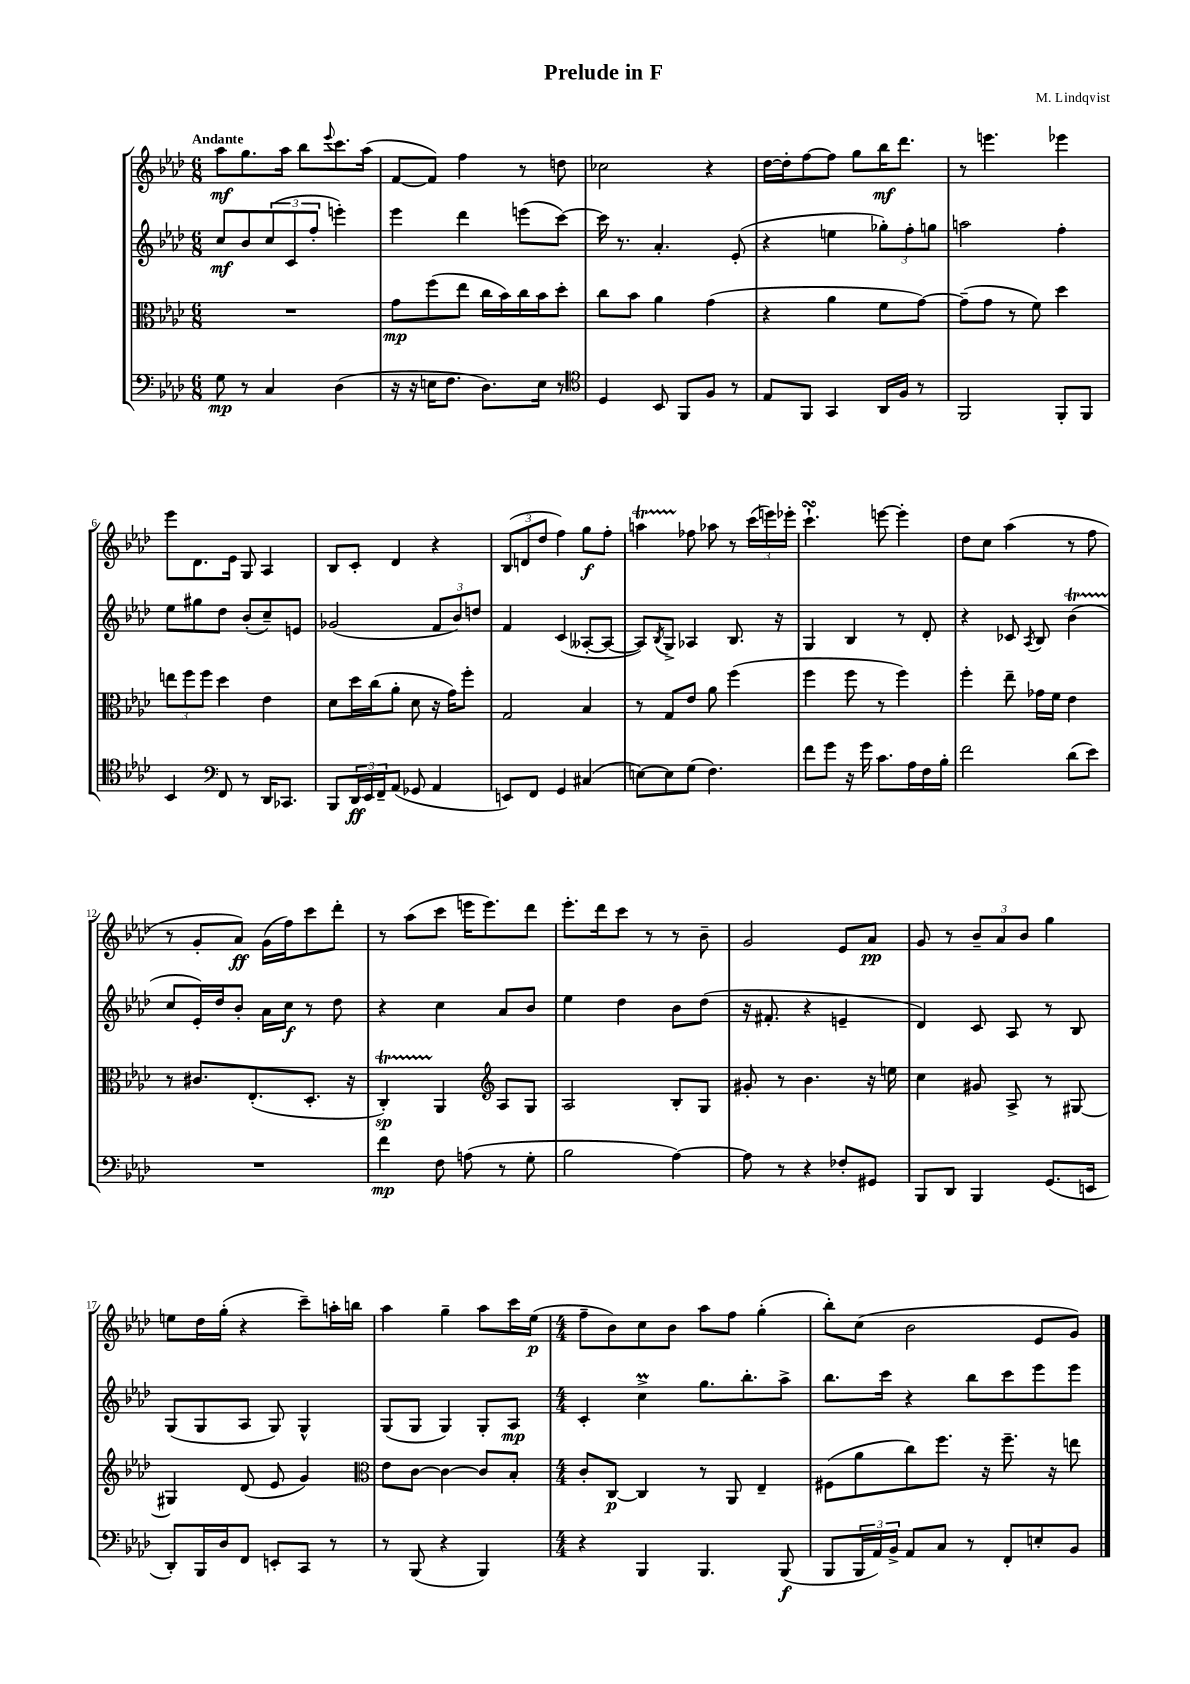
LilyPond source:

\header { title = "Prelude in F" composer = "M. Lindqvist" }
<<
\new StaffGroup <<
\new Staff = "s0" {
    \clef treble \key aes \major \numericTimeSignature \time 6/8 \tempo "Andante"
    aes''8\mf g''8. aes''16 bes''8 \appoggiatura { ees'''8 } c'''8. aes''16( |
    f'8~ f'8) f''4 r8 d''8 |
    ces''2 r4 |
    des''16~ des''16-. f''8~ f''8 g''8 bes''16\mf des'''8. |
    r8 e'''4. ees'''4 |
    ees'''8 des'8. ees'16 g8 aes4 |
    bes8 c'8-. des'4 r4 |
    \tuplet 3/2 { bes8( d'8 des''8 } f''4) g''8\f f''8-. |
    a''4\startTrillSpan fes''8\stopTrillSpan aes''8 r8 \tuplet 3/2 { c'''16( e'''16) ees'''16-. } |
    c'''4.-!\turn e'''8~ e'''4-. |
    des''8 c''8 aes''4( r8 f''8 |
    r8 g'8-. aes'8\ff) g'16( f''16) c'''8 des'''8-. |
    r8 aes''8( c'''8 e'''16 e'''8.) des'''8 |
    ees'''8.-. des'''16 c'''8 r8 r8 bes'8-- |
    g'2 ees'8 aes'8\pp |
    g'8 r8 \tuplet 3/2 { bes'8-- aes'8 bes'8 } g''4 |
    e''8 des''16 g''16-.( r4 c'''8--) a''16-. b''16 |
    aes''4 g''4-- aes''8 c'''16 ees''16\p( |
    \numericTimeSignature \time 4/4 f''8-- bes'8) c''8 bes'8 aes''8 f''8 g''4-.( |
    bes''8-.) c''8( bes'2 ees'8 g'8) \bar "|." |
}
\new Staff = "s1" {
    \clef treble \key aes \major \numericTimeSignature \time 6/8
    c''8\mf bes'8 \tuplet 3/2 { c''8( c'8 f''8-. } e'''4-.) |
    ees'''4 des'''4 e'''8( c'''8~) |
    c'''16 r8. aes'4.-. ees'8-.( |
    r4 e''4 \tuplet 3/2 { ges''8-.) f''8-. g''8 } |
    a''2 f''4-. |
    ees''8 gis''8 des''8 bes'8-.( c''8--) e'8 |
    ges'2( \tuplet 3/2 { f'8 bes'8) d''8 } |
    f'4 c'4( aeses8~-. aeses8~ |
    aeses8) \acciaccatura { bes8 } g8-> aes4 bes8. r16 |
    g4 bes4 r8 des'8-. |
    r4 ces'8 \acciaccatura { aes8 } bes8 bes'4\startTrillSpan( |
    c''8\stopTrillSpan ees'16-.) des''16 bes'8-. aes'16 c''16\f r8 des''8 |
    r4 c''4 aes'8 bes'8 |
    ees''4 des''4 bes'8 des''8( |
    r16 fis'8.-. r4 e'4-- |
    des'4) c'8 aes8 r8 bes8 |
    g8( g8 aes8 g8) g4-^ |
    g8( g8 g4) g8-. aes8\mp |
    \numericTimeSignature \time 4/4 c'4-. c''4->\prall g''8. bes''8.-. aes''8-> |
    bes''8. c'''16 r4 bes''8 c'''8 ees'''8 ees'''8 \bar "|." |
}
\new Staff = "s2" {
    \clef alto \key aes \major \numericTimeSignature \time 6/8
    R2. |
    g'8\mp f''8( ees''8 c''16 bes'16) c''16 bes'16 des''8-. |
    c''8 bes'8 aes'4 g'4( |
    r4 aes'4 f'8 g'8~) |
    g'8--( g'8 r8 f'8) des''4 |
    \tuplet 3/2 { e''8 f''8 f''8 } des''4 ees'4 |
    des'8 des''16 c''16( aes'8-. des'8 r16 g'16) f''8-. |
    g2 bes4 |
    r8 g8 ees'8 aes'8 f''4( |
    f''4 f''8 r8 f''4) |
    f''4-. ees''8-- ges'16 f'16 ees'4 |
    r8 cis'8. ees8.-.( des8.-. r16 |
    c4-.\startTrillSpan\sp) aes,4\stopTrillSpan \clef treble aes8 g8 |
    aes2 bes8-. g8 |
    gis'8-. r8 bes'4. r16 e''16 |
    c''4 gis'8 aes8-> r8 gis8~ |
    gis4 des'8( ees'8 g'4) |
    \clef alto ees'8 c'8~ c'4~ c'8 bes8-. |
    \numericTimeSignature \time 4/4 c'8-. c8~\p c4 r8 aes,8 ees4-- |
    fis8( aes'8 c''8) f''8. r16 f''8.-- r16 e''8 \bar "|." |
}
\new Staff = "s3" {
    \clef bass \key aes \major \numericTimeSignature \time 6/8
    g8\mp r8 c4 des4( |
    r16 r16 e16 f8. des8.) e16 r8 |
    \clef tenor des4 bes,8 f,8 f8 r8 |
    ees8 f,8 g,4 aes,16 f16 r8 |
    f,2 f,8-. f,8 |
    bes,4 \clef bass f,8 r8 des,16 ces,8. |
    bes,,8 \tuplet 3/2 { des,16\ff ees,16 f,16-- } aes,8( ges,8 aes,4 |
    e,8) f,8 g,4 cis4( |
    e8~) e8 g8( f4.) |
    f'8 g'8 r16 g'16 c'8. aes16 f16 bes16-. |
    f'2 des'8( ees'8) |
    R2. |
    f'4\mp f8 a8( r8 g8-. |
    bes2 aes4~) |
    aes8 r8 r4 fes8-. gis,8 |
    bes,,8 des,8 bes,,4 g,8.( e,16 |
    des,8-.) bes,,16 des16 f,8 e,8-. c,8 r8 |
    r8 bes,,8( r4 bes,,4) |
    \numericTimeSignature \time 4/4 r4 bes,,4 bes,,4. bes,,8\f( |
    bes,,8 \tuplet 3/2 { bes,,16 aes,16) bes,16-> } aes,8 c8 r8 f,8-. e8-. bes,8 \bar "|." |
}
>>
>>
